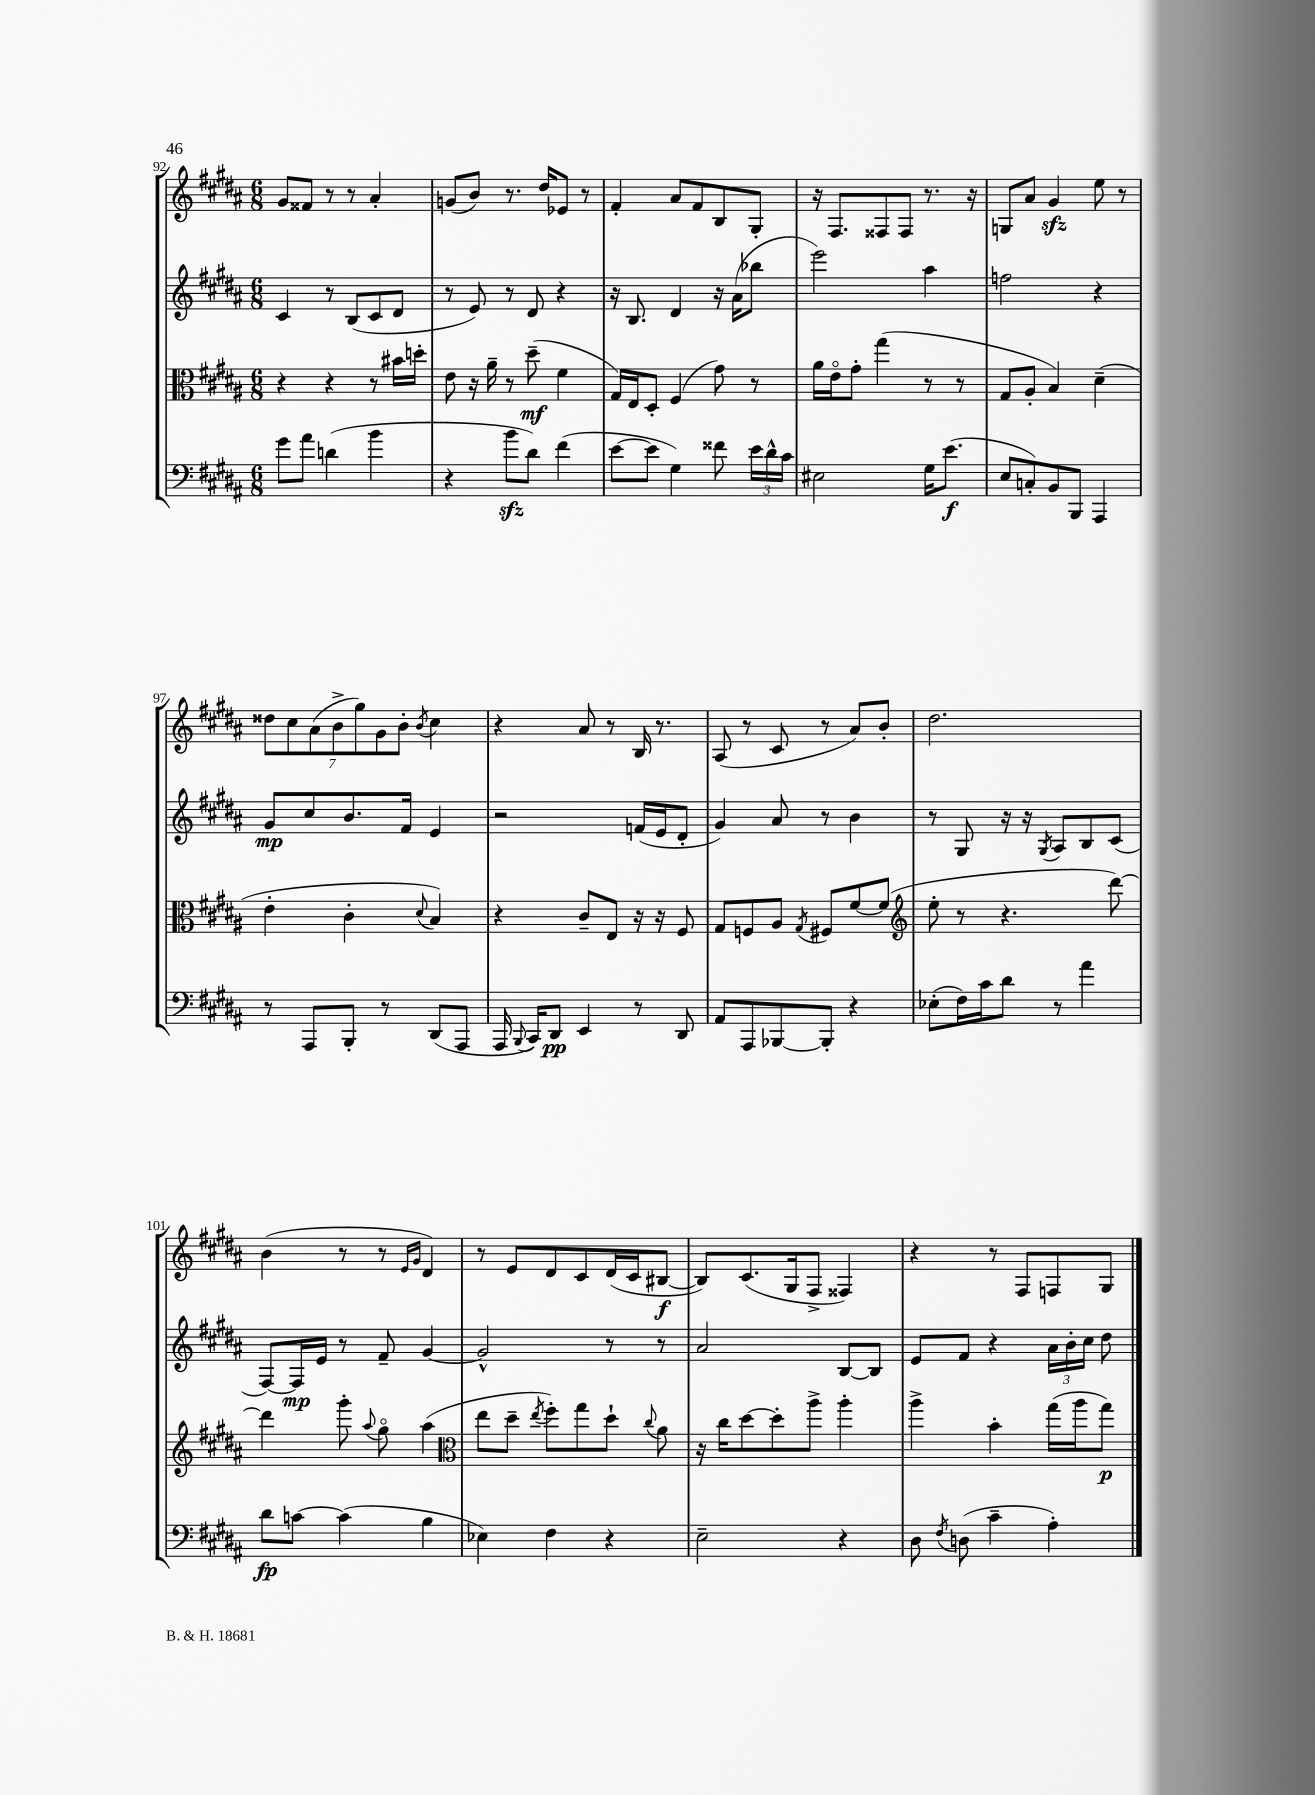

**kern	**kern	**kern	**kern
*staff4	*staff3	*staff2	*staff1
*clefF4	*clefC3	*clefG2	*clefG2
*k[f#c#g#d#a#]	*k[f#c#g#d#a#]	*k[f#c#g#d#a#]	*k[f#c#g#d#a#]
*M6/8	*M6/8	*M6/8	*M6/8
8g#\L	4r	4c#/	8g#/L
8a#\J	.	.	8f##/J
(4d\	4r	8r	8r
.	.	(8B/L	8r
4b\	8r	8c#/	4a#'/
.	16b#\LL	8d#/J	.
.	16dd'\JJ	.	.
=	=	=	=
4r	8e\	8r	(8g/L
.	16r	8e/)	8b/J)
.	16a#~\	.	.
8b\L	8r	8r	8.r
8d#\J)	(8dd#~\	8d#/	.
.	.	.	16dd#/LK
(4f#\	4f#\	4r	8e-/J
.	.	.	8r
=	=	=	=
[8e\L	16G#/LL)	16r	4f#'/
.	16E/J	8.B/	.
8e\]J	8D#'/J	.	.
4G#\)	(4F#/	4d#/	8a#/L
.	.	.	8f#/
8f##\	8g#\)	16r	8B/
.	.	(16a#\LK	.
24e\LL	8r	8bb-\J	8G#'/J
24d#^^\	.	.	.
24c#\JJ	.	.	.
=	=	=	=
2E#\	16a#\LL	2eee\)	16r
.	16eo\J	.	8.F#/L
.	8g#'\J	.	.
.	(4gg#\	.	8F##/
.	.	.	8F##/J
16G#\LK	8r	4aa#\	8.r
(8.e\J	.	.	.
.	8r	.	.
.	.	.	16r
=	=	=	=
8E/L	8G#/L	2ff\	8G/L
8C'/)	8A#'/J	.	8a#/J
8BB/	4B/)	.	4g#/
8BBB/J	.	.	.
4AAA#/	(4d#~\	4r	8ee\
.	.	.	8r
=	=	=	=
8r	4e'\	8g#/L	14dd##\L
.	.	.	14cc#\
8AAA#/L	.	8cc#/	.
.	.	.	(14a#\
.	.	.	14b^\
8BBB'/J	4c#'\	8.b/	.
.	.	.	14gg#\)
.	.	.	14g#\
8r	.	.	.
.	.	.	14b'\J
.	.	16f#/Jk	.
.	8qqd#/	.	8qb/
(8DD#/L	4B/)	4e/	4cc#\
8AAA#/J	.	.	.
=	=	=	=
16AAA#/	4r	2r	4r
8qqBBB/	.	.	.
16CC#/LK)	.	.	.
8DD#/J	.	.	.
4EE/	8c#~/L	.	8a#/
.	8E/J	.	8r
8r	16r	(16f/LL	16B/
.	16r	16e/J	8.r
8DD#/	8F#/	8d#'/J	.
=	=	=	=
8AA#/L	8G#/L	4g#/)	(8A#/
8AAA#/	8F/	.	8r
[8BBB-/	8A#/J	8a#/	8c#/
.	8qG#/	.	.
8BBB-'/]J	8F#/L	8r	8r
4r	[8f#/	4b\	8a#/L)
.	(8f#/]J	.	8b'/J
=	=	=	=
*	*clefG2	*	*
(8E-'\L	8ee'\	8r	2.dd#\
16F#\L)	8r	8G#/	.
16c#\J	.	.	.
8d#\J	4.r	16r	.
.	.	16r	.
.	.	8qG#/	.
8r	.	8A#/L	.
4a#\	.	8B/	.
.	[8ddd#\)	(8c#/J	.
=	=	=	=
8d#\L	4ddd#\]	[8F#/L)	(4b\
[8c\J	.	16F#/]L	.
.	.	16e/JJ	.
(4c\]	8ggg#'\	8r	8r
.	8qqaa#/	.	.
.	8gg#o\	8f#~/	8r
.	.	.	16qqe/LL
.	.	.	16qqg#/JJ
4B\	(4aa#\	[4g#/	4d#/)
=	=	=	=
*	*clefC3	*	*
4E-\)	8ee\L	2g#^^/]	8r
.	8dd#~\J	.	8e/L
.	8qee/	.	.
4F#\	8ff#'\L)	.	8d#/
.	8gg#\	.	8c#/
4r	8dd#`\J	8r	(16d#/L
.	.	.	16c#/J
.	8qqcc#/	.	.
.	8a#\	8r	[8B#/J
=	=	=	=
2E~\	16r	2a#/	8B#/]L)
.	16cc#\LK	.	.
.	[8dd#\	.	(8.c#/
.	8dd#'\]	.	.
.	.	.	16G#/k
.	8aa#^\J	.	8F#^/J
4r	4aa#'\	[8B/L	4F##/)
.	.	8B/]J	.
=	=	=	=
8D#\	4aa#^\	8e/L	4r
8qF#/	.	.	.
(8D\	.	8f#/J	.
4c#~\	4b'\	4r	8r
.	.	.	8F#/L
4A#'\)	(16gg#\LL	24a#\LL	8F/
.	.	24b'\	.
.	16aa#\J	.	.
.	.	24cc#\JJ	.
.	8gg#\J)	8dd#\	8G#/J
==	==	==	==
*-	*-	*-	*-
